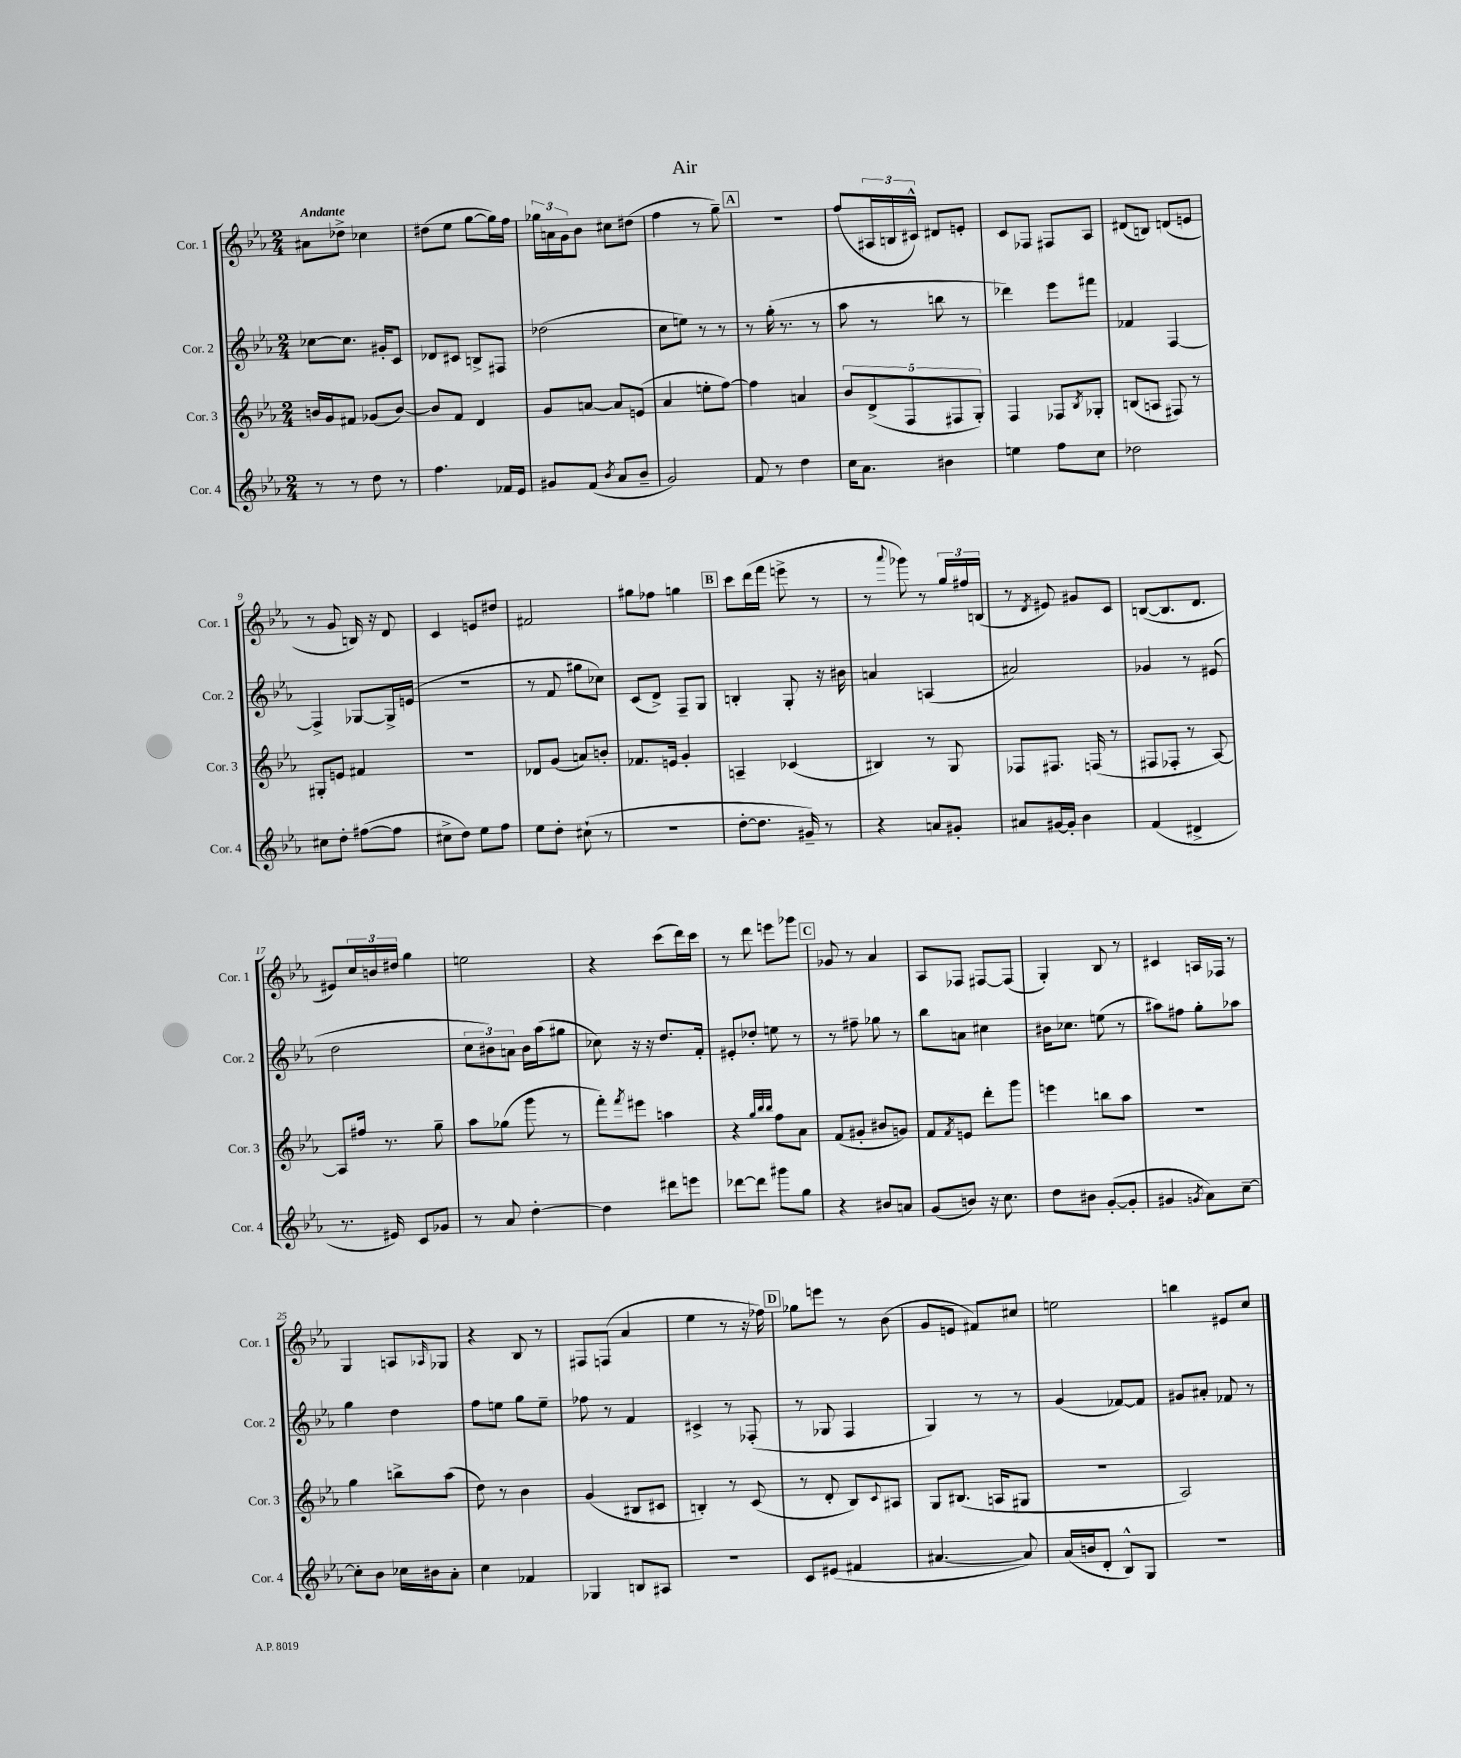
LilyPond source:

\header { title = "Air" }
<<
\new StaffGroup <<
\new Staff = "s0" \with { instrumentName = "Cor. 1" shortInstrumentName = "Cor. 1" } {
    \clef treble \key ees \major \numericTimeSignature \time 2/4 \tempo "Andante"
    ais'8 des''8-> ces''4 |
    dis''8( ees''8 g''8~ g''16) f''16 |
    \tuplet 3/2 { ges''16 a'16 g'16 } bes'8 cis''8 dis''8( |
    f''4 r8 g''8--) |
    \mark \markup { \box "A" } R2 |
    f''8( \tuplet 3/2 { ais16 b16 cis'16-^) } dis'8 e'8-. |
    c'8 fes8 fis8 aes8 |
    dis'8( b8) d'8( e'8 |
    r8 g'8 b16) r16 d'8 |
    c'4 e'8 dis''8 |
    fis'2 |
    gis''8 fes''8 g''4 |
    \mark \markup { \box "B" } c'''8 d'''16( f'''16 e'''8-> r8 |
    r8 \appoggiatura { aes'''8 } ges'''8) r8 \tuplet 3/2 { g''16 fis''16 b16( } |
    r8 \acciaccatura { d'8 } eis'8) gis'8 c'8 |
    b8~( b8. d'8. |
    eis'8) \tuplet 3/2 { c''16 b'16 dis''16 } g''4 |
    e''2 |
    r4 c'''8( d'''16) c'''16 |
    r8 d'''8 e'''8 ges'''8 |
    \mark \markup { \box "C" } ges'8 r8 aes'4 |
    aes8 fes8 fis8~ fis8( |
    g4-.) bes8 r8 |
    cis'4 a16 fes16 r8 |
    g4 a8 \grace { aes16 } ges8 |
    r4 bes8 r8 |
    fis8 f8( aes'4 |
    ees''4 r8 r16 fes''16) |
    \mark \markup { \box "D" } ges''8 e'''8 r8 bes'8( |
    g'8 e'8 fis'8) cis''8 |
    e''2 |
    b''4 eis'8 c''8 \bar "|." |
}
\new Staff = "s1" \with { instrumentName = "Cor. 2" shortInstrumentName = "Cor. 2" } {
    \clef treble \key ees \major \numericTimeSignature \time 2/4
    ces''8~ ces''8. gis'16-. c'8 |
    des'8 cis'8 b8-> fis8 |
    des''2( |
    c''8 e''8) r8 r8 |
    \mark \markup { \box "A" } r8 g''16-.( r8. r8 |
    aes''8 r8 b''8 r8 |
    des'''4) ees'''8 fis'''8 |
    fes'4 f4~ |
    f4-> ges8~ ges16-> e'16( |
    R2 |
    r8 f'8 gis''8 ces''8) |
    c'8( d'8->) f8-- g8 |
    \mark \markup { \box "B" } b4-. g8-. r16 bis'16 |
    a'4 a4( |
    ais'2) |
    ges'4 r8 eis'8( |
    d''2 |
    \tuplet 3/2 { c''8 bis'8) a'8 } bis'16 aes''16( gis''8 |
    ces''8) r16 r16 d''8. f'16-. |
    eis'8-. des''8-. e''8 r8 |
    \mark \markup { \box "C" } r8 fis''8-- ges''8 r8 |
    bes''8 a'8 cis''4 |
    bis'16 ces''8. e''8( r8 |
    ais''8) fis''8 g''8-. aes''8 |
    g''4 d''4 |
    f''8 e''8 g''8 e''8-- |
    fes''8 r8 f'4 |
    cis'4-> r8 fes8-.( |
    \mark \markup { \box "D" } r8 ges8 f4 |
    g4) r8 r8 |
    g'4( fes'8~) fes'8 |
    gis'8 ais'8-. fes'8 r8 \bar "|." |
}
\new Staff = "s2" \with { instrumentName = "Cor. 3" shortInstrumentName = "Cor. 3" } {
    \clef treble \key ees \major \numericTimeSignature \time 2/4
    b'16 g'16 fis'8 ges'8( b'8~) |
    b'8 f'8 d'4 |
    g'8 a'8~ a'8 e'8( |
    aes'4 e''8-. f''8~) |
    \mark \markup { \box "A" } f''4 a'4 |
    \tuplet 5/4 { bes'8 d'8->( f8 fis8 g8-.) } |
    f4 fes8 \acciaccatura { bes8 } ges8-. |
    b8( a8 fis8) r8 |
    gis8-. e'8 fis'4 |
    r2 |
    des'8 g'8( a'8) b'8-. |
    fes'8. e'16 g'4-. |
    \mark \markup { \box "B" } a4-- ces'4( |
    bis4) r8 g8 |
    fes8 fis8. f16( r8 |
    fis8 fes8-. r8 aes8~) |
    aes8 fis''16 r8. g''8-- |
    aes''8 ges''8( g'''8 r8 |
    f'''8-.) \acciaccatura { f'''8 } eis'''8 a''4 |
    r4 \grace { g''32 bes''32 bes''32 } f''8 aes'8 |
    \mark \markup { \box "C" } f'8( gis'8-. bis'8 g'8) |
    f'8 \acciaccatura { f'8 } e'8 d'''8-. g'''8 |
    e'''4 b''8 aes''8 |
    R2 |
    g''4 b''8-> aes''8( |
    d''8) r8 bes'4 |
    g'4( bis8 cis'8 |
    b4-.) r8 c'8( |
    \mark \markup { \box "D" } r8 d'8-. bes8) \appoggiatura { c'8 } ais8 |
    g8 bis8.( a16 gis8 |
    r2 |
    aes2) \bar "|." |
}
\new Staff = "s3" \with { instrumentName = "Cor. 4" shortInstrumentName = "Cor. 4" } {
    \clef treble \key ees \major \numericTimeSignature \time 2/4
    r8 r8 d''8 r8 |
    f''4. fes'16 ees'16 |
    gis'8 f'8( \acciaccatura { bes'8 } aes'8 bes'8-- |
    g'2) |
    \mark \markup { \box "A" } f'8 r8 d''4 |
    c''16 aes'8. bis'4 |
    e''4 f''8 c''8 |
    des''2 |
    cis''8 d''8-. fis''8~( fis''8 |
    cis''8-> d''8) ees''8 f''8 |
    ees''8 d''8-. cis''8-!( r8 |
    r2 |
    \mark \markup { \box "B" } d''8~-. d''8. gis'16--) r8 |
    r4 a'8 gis'8-. |
    ais'8 gis'16~ gis'16-. bes'4 |
    f'4( dis'4-> |
    r8. eis'16) c'8 ges'8 |
    r8 aes'8 d''4~-. |
    d''4 dis'''8 e'''8 |
    des'''8~ des'''8 gis'''8 g''8 |
    \mark \markup { \box "C" } r4 bis'8 a'8 |
    g'8( b'8) r16 c''8. |
    d''8 bis'8 g'8~-.( g'8-. |
    gis'4 \acciaccatura { g'8 } aes'8) c''8~-- |
    c''8-. bes'8 ces''16 bis'16 aes'8-. |
    c''4 fes'4 |
    ges4 b8 ais8 |
    r2 |
    \mark \markup { \box "D" } c'8 eis'8( fis'4 |
    ais'4.~ ais'8) |
    aes'16( b'16 d'8-. bes8-^) g8 |
    r2 \bar "|." |
}
>>
>>
